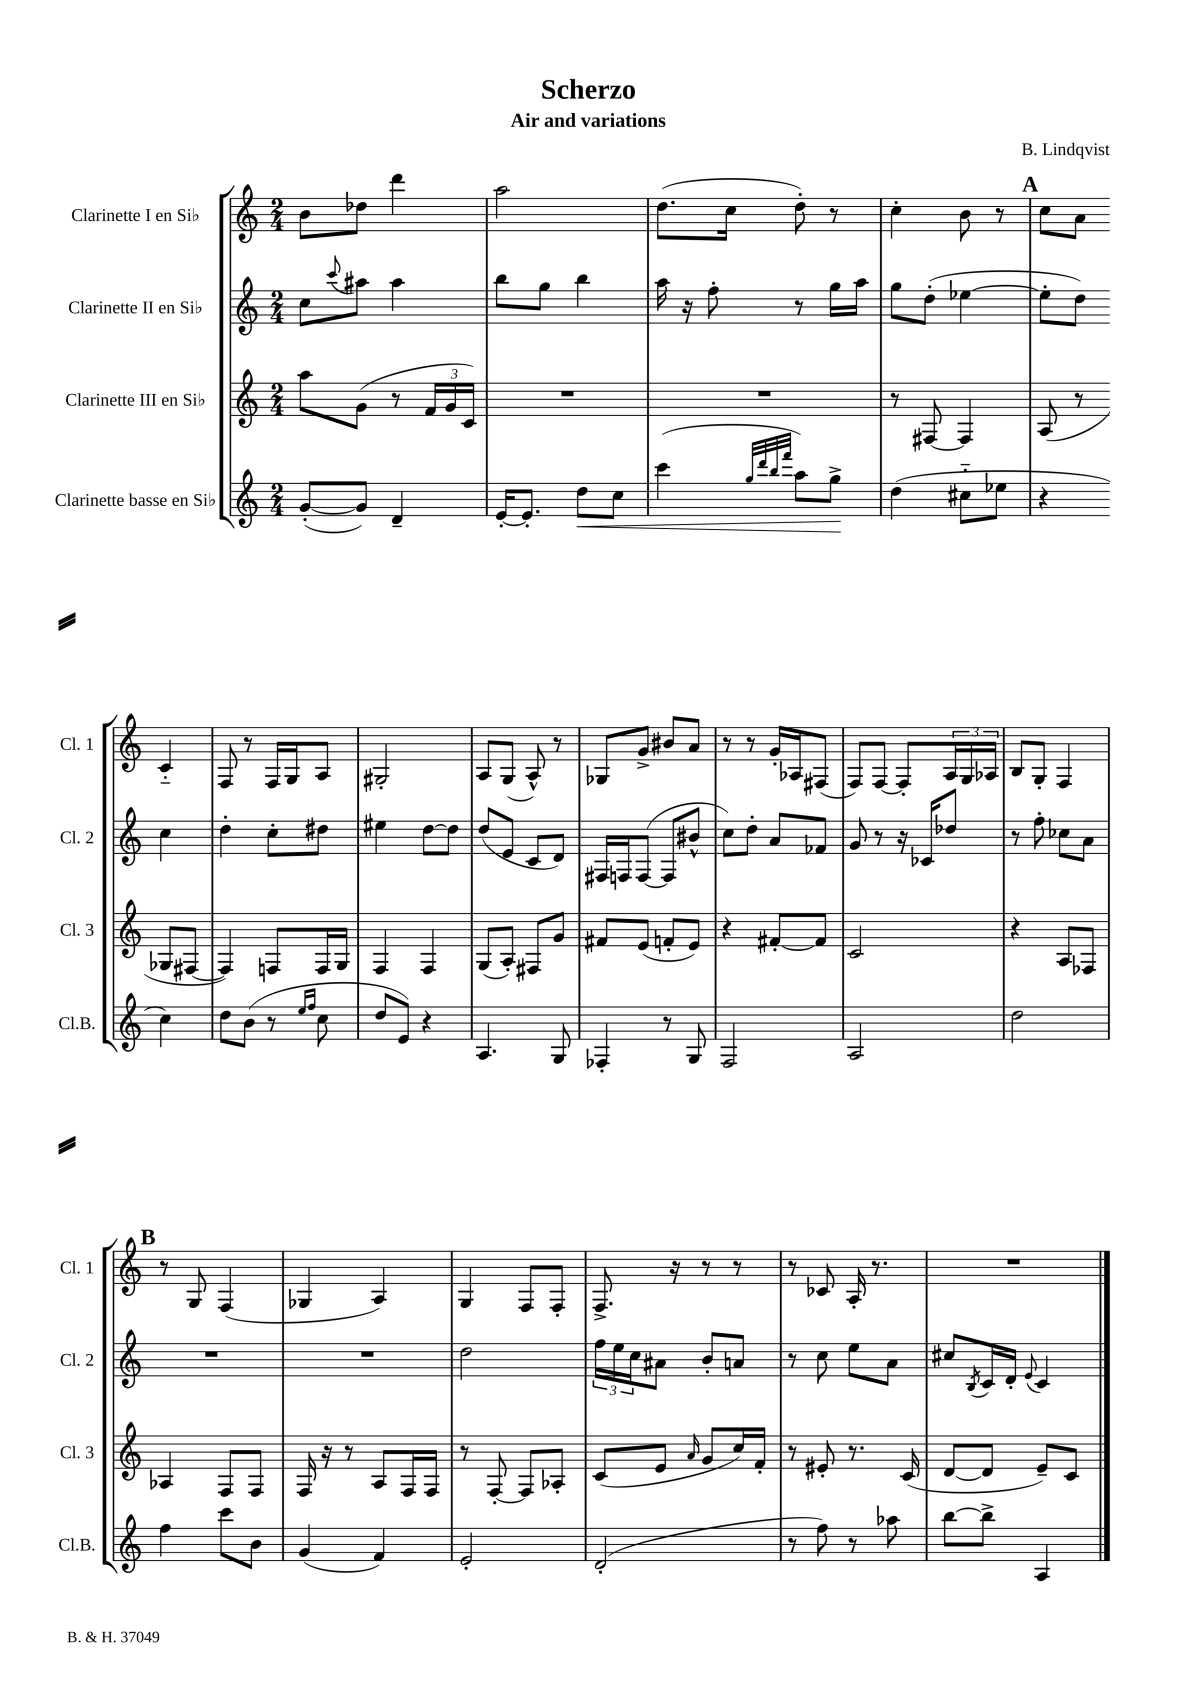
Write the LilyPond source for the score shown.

\header { title = "Scherzo" composer = "B. Lindqvist" subtitle = "Air and variations" }
<<
\new StaffGroup <<
\new Staff = "s0" \with { instrumentName = "Clarinette I en Sib" shortInstrumentName = "Cl. 1" } {
    \clef treble \key c \major \numericTimeSignature \time 2/4
    b'8 des''8 d'''4 |
    a''2 |
    d''8.( c''16 d''8-.) r8 |
    c''4-. b'8 r8 |
    \mark \markup { \bold "A" } c''8 a'8 c'4-_ |
    f8 r8 f16 g16 a8 |
    gis2-. |
    a8 g8( a8-^) r8 |
    ges8 g'8-> bis'8 a'8 |
    r8 r8 g'16-. aes16 fis8( |
    f8) f8~ f8-. \tuplet 3/2 { a16 g16 aes16 } |
    b8 g8-. f4 |
    \mark \markup { \bold "B" } r8 g8 f4( |
    ges4 a4) |
    g4 f8 f8-. |
    f8.-> r16 r8 r8 |
    r8 ces'8 a16-. r8. |
    R2 \bar "|." |
}
\new Staff = "s1" \with { instrumentName = "Clarinette II en Sib" shortInstrumentName = "Cl. 2" } {
    \clef treble \key c \major \numericTimeSignature \time 2/4
    c''8 \appoggiatura { c'''8 } ais''8 ais''4 |
    b''8 g''8 b''4 |
    a''16 r16 f''8-. r8 g''16 a''16 |
    g''8 d''8-.( ees''4~ |
    \mark \markup { \bold "A" } ees''8-. d''8) c''4 |
    d''4-. c''8-. dis''8 |
    eis''4 d''8~ d''8 |
    d''8( e'8 c'8 d'8) |
    fis16 f16 f8~( f8 bis'8-^ |
    c''8) d''8-. a'8 fes'8 |
    g'8 r8 r16 ces'16 des''8 |
    r8 f''8-. ces''8 a'8 |
    \mark \markup { \bold "B" } R2 |
    R2 |
    d''2 |
    \tuplet 3/2 { f''16 e''16 c''16 } ais'8 b'8-. a'8 |
    r8 c''8 e''8 a'8 |
    cis''8 \acciaccatura { b8 } c'16 d'16-. \appoggiatura { e'8 } c'4 \bar "|." |
}
\new Staff = "s2" \with { instrumentName = "Clarinette III en Sib" shortInstrumentName = "Cl. 3" } {
    \clef treble \key c \major \numericTimeSignature \time 2/4
    a''8 g'8( r8 \tuplet 3/2 { f'16 g'16 c'16) } |
    R2 |
    R2 |
    r8 fis8~ fis4 |
    \mark \markup { \bold "A" } a8( r8 ges8 fis8~ |
    fis4) f8 f16 g16 |
    f4 f4 |
    g8( a8-.) fis8 g'8 |
    fis'8 e'8( f'8-. e'8) |
    r4 fis'8~-. fis'8 |
    c'2 |
    r4 a8 fes8 |
    \mark \markup { \bold "B" } aes4 f8 f8 |
    f16 r16 r8 a8 f16 f16 |
    r8 f8~-. f8 aes8-. |
    c'8( e'8 \grace { a'16 } g'8 c''16) f'16-. |
    r8 eis'8-. r8. c'16( |
    d'8~ d'8 e'8--) c'8 \bar "|." |
}
\new Staff = "s3" \with { instrumentName = "Clarinette basse en Sib" shortInstrumentName = "Cl.B." } {
    \clef treble \key c \major \numericTimeSignature \time 2/4
    g'8~-.( g'8) d'4-- |
    e'16~-. e'8.-. d''8\< c''8 |
    c'''4( \grace { g''32 d'''32 b''32 f'''32 } a''8) g''8->\! |
    d''4( cis''8-_ ees''8 |
    \mark \markup { \bold "A" } r4 c''4) |
    d''8 b'8( r8 \grace { e''16 f''16 } c''8 |
    d''8 e'8) r4 |
    a4. g8 |
    fes4-. r8 g8 |
    f2 |
    a2 |
    d''2 |
    \mark \markup { \bold "B" } f''4 c'''8 b'8 |
    g'4( f'4) |
    e'2-. |
    d'2-.( |
    r8 f''8) r8 aes''8 |
    b''8~ b''8-> a4 \bar "|." |
}
>>
>>
\layout { \context { \Score \remove "Bar_number_engraver" } }
